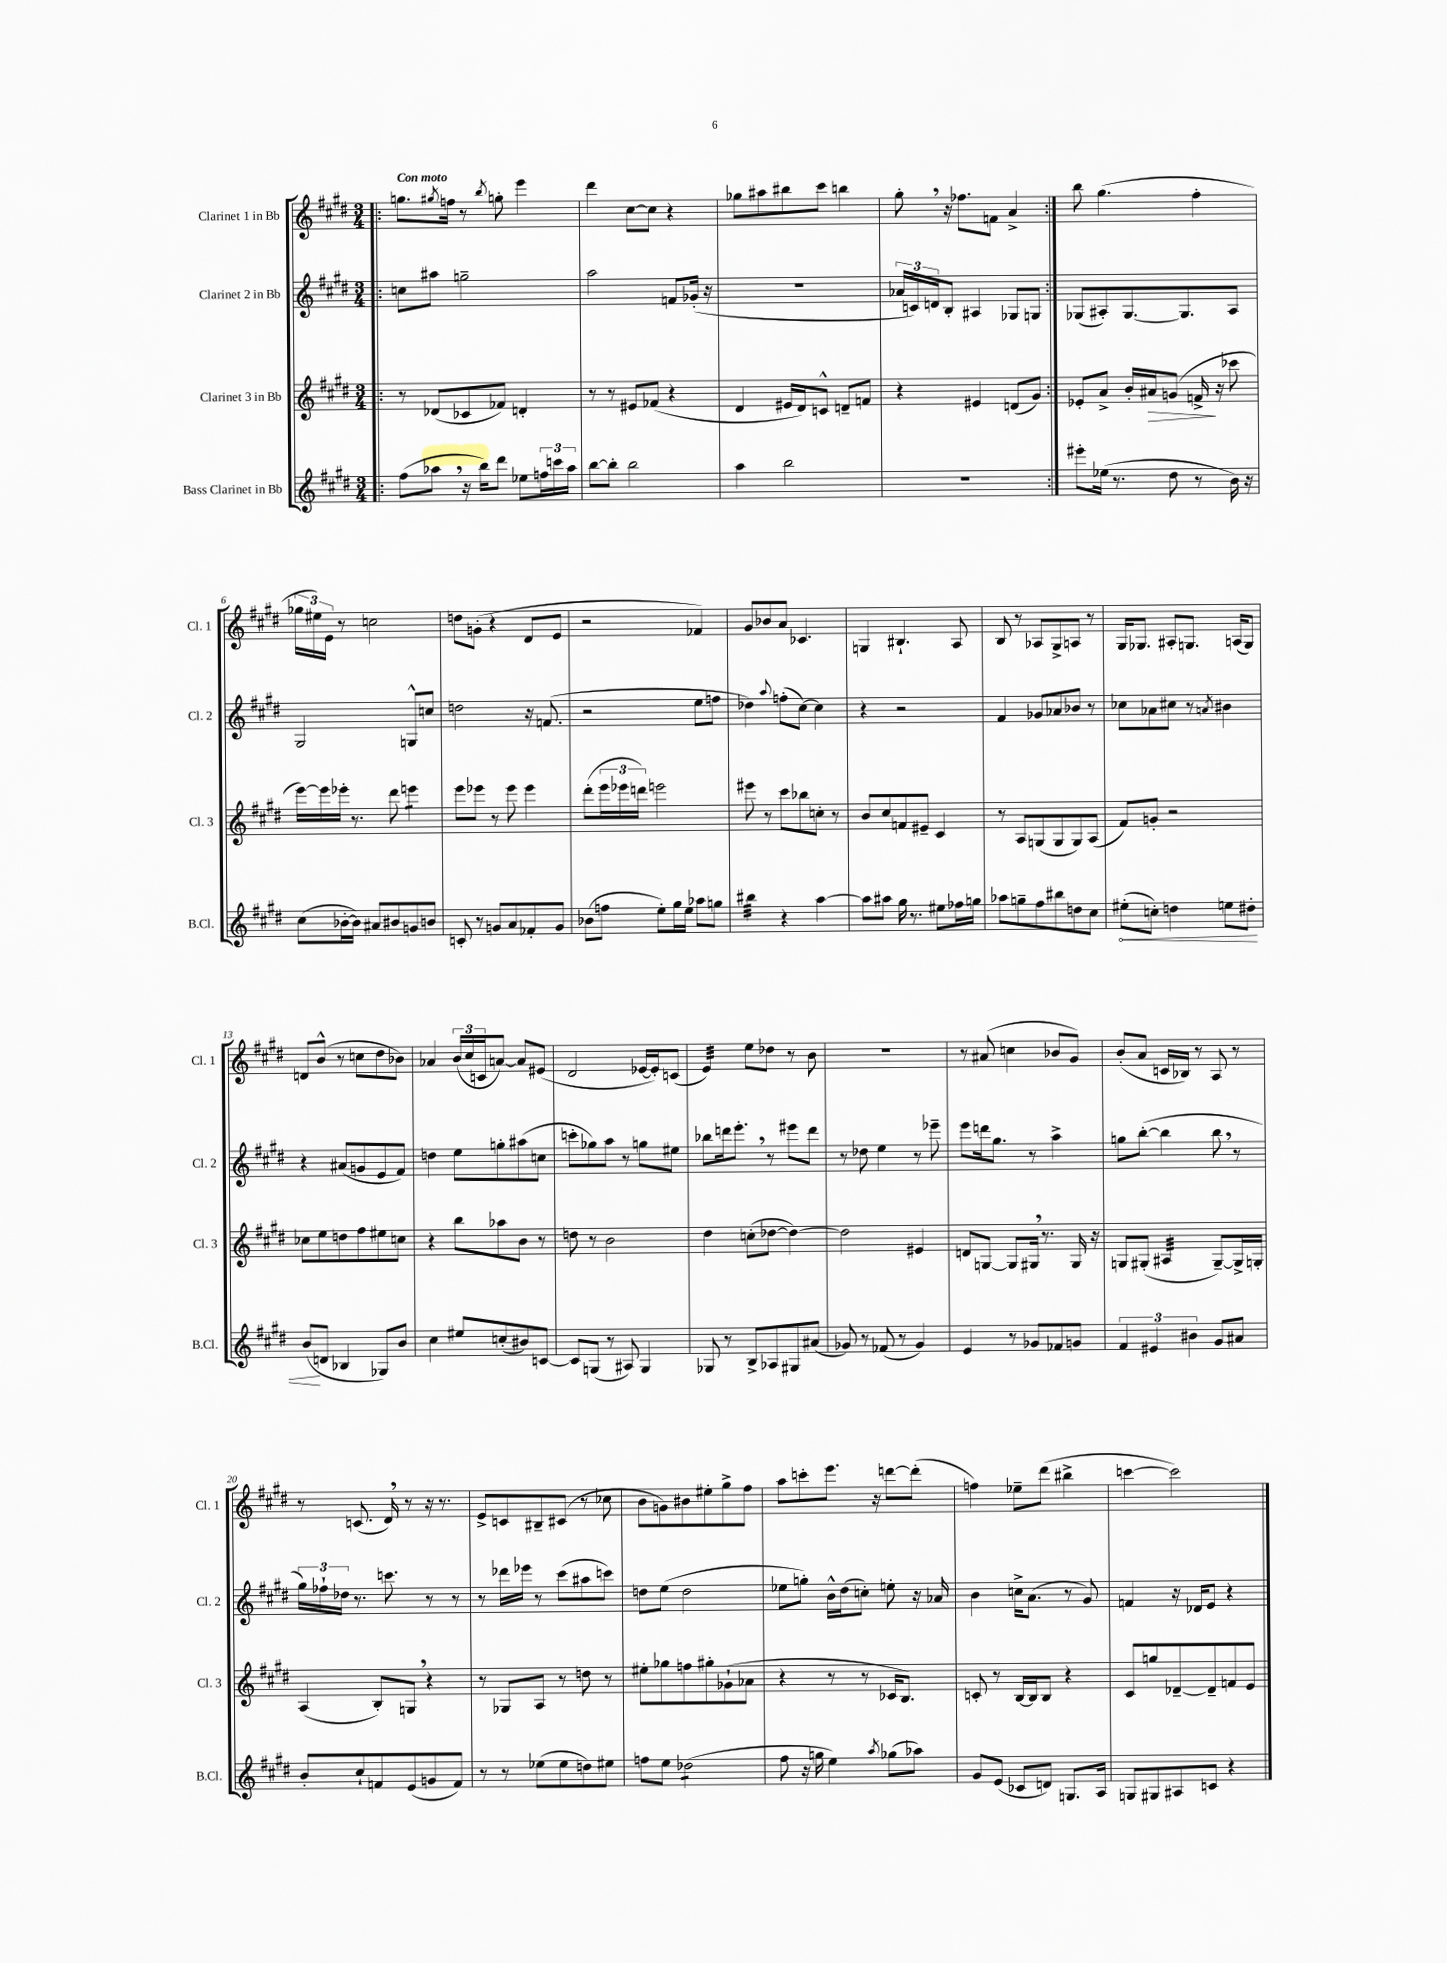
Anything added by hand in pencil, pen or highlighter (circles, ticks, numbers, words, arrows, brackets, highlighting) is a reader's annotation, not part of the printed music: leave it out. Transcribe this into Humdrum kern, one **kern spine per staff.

**kern	**kern	**kern	**kern
*staff4	*staff3	*staff2	*staff1
*clefG2	*clefG2	*clefG2	*clefG2
*k[f#c#g#d#]	*k[f#c#g#d#]	*k[f#c#g#d#]	*k[f#c#g#d#]
*M3/4	*M3/4	*M3/4	*M3/4
=!|:	=!|:	=!|:	=!|:
(8ff#	8r	8cc	8.gg
8aa-	(8d-	8aa#	.
.	.	.	8qgg#
.	.	.	16ff
16r	8c-	2gg~	8r
16bb)	.	.	.
.	.	.	8qbb
8ddd#	8f-)	.	8gg'
8ee-	4d'	.	4eee
24ff	.	.	.
24ccc	.	.	.
24aa-	.	.	.
=	=	=	=
[8bb	8r	2aa	4ddd#
8bb']	8r	.	.
2bb	8e#	.	[8cc#
.	(8f-	.	8cc#]
.	4r	8f	4r
.	.	(16g-'	.
.	.	16r	.
=	=	=	=
4aa	4d#	2.r	8gg-
.	.	.	8aa#
2bb	16e#	.	8bb#
.	16d#)	.	.
.	8c^^	.	8ccc#
.	8d~	.	4bb
.	8f	.	.
=	=	=	=
2.r	4r	24a-	8gg#'
.	.	24c)	.
.	.	24d	.
.	.	8B'	16r
.	.	.	8.ff-
.	4e#	4A#	.
.	.	.	8f
.	(8d	8G-	4a^
.	8g#)	8G	.
=:|!	=:|!	=:|!	=:|!
8eee#'	8e-'	(8G-	8bb
(16ee-	8a^	8A#')	(4.gg#
8.r	.	.	.
.	16b'	[8.G-	.
.	16a#	.	.
8dd#	(8g	.	.
.	.	8.G-]	.
8r	16f^	.	4ff#'
.	16r	.	.
16b)	8ccc-	8A#	.
16r	.	.	.
=	=	=	=
(8cc#	[16eee)	2G#	24gg-
.	.	.	24ee#)
.	16eee]	.	.
.	.	.	24e
[16b-'	16eee-'	.	8r
16b-])	8.r	.	.
8a#	.	.	2cc
8b#	8ddd#	.	.
8g	4eee	8G^^	.
8b	.	8cc	.
=	=	=	=
8c'	8eee	2dd	8dd
8r	8eee-	.	(8g'
8g	8r	.	4r
8a	8eee-	.	.
8f-'	4eee-	16r	8d#
.	.	(8.f	.
8g	.	.	8e
=	=	=	=
(8b-	(8ddd#'	2r	2r
8ff	24eee	.	.
.	24eee-	.	.
.	24ddd)	.	.
8ee')	2eee	.	.
16gg#	.	.	.
16ee	.	.	.
8aa-	.	8ee	4f-)
8gg	.	8ff	.
=	=	=	=
4bb#	8eee#	4dd-)	8g#
.	8r	.	8b-
.	.	8qqaa	.
4r	8ccc#	(8ff'	8a
.	8bb-	[8cc#)	4.c-
[4aa	8cc'	4cc#]	.
.	8r	.	.
=	=	=	=
8aa]	8b	4r	4G
8aa#	8cc#	.	.
16gg#	8f	2r	4.B#`
8.r	.	.	.
.	8e#~	.	.
8ee#	4c#	.	.
16ff-	.	.	8A
16gg	.	.	.
=	=	=	=
8aa-	8r	4f#	8B
8gg~	8A	.	8r
8ff#	(8G	8g-	8A-
8bb#	8G	8a-	8G#^
8dd	8G)	8b-	8A
8cc#	(8A	8r	8r
=	=	=	=
(8ee#'	8f#)	8cc-	16G#
.	.	.	8.G-
8cc')	8g'	8a-	.
4dd	2r	8cc#	8A#'
.	.	8r	8.G
.	.	8qa	.
8ee	.	4b#	.
.	.	.	(16A
8dd#'	.	.	8G)
=	=	=	=
(8b	8cc-	4r	8d
8d	8ee	.	(8b^^
4B-	8dd	(8a#	8r
.	8ff#	8g	8cc
8G-)	8ee#	8e	8dd#
8b	8cc	8f#)	8b-)
=	=	=	=
4cc#	4r	4dd	4a-
8ee#	8bb	8ee	(24b
.	.	.	24cc#
.	.	.	24c
(8cc'	8aa-	8gg'	[8a)
8b#)	8b	(8aa#	8a]
[8c	8r	8cc	(8e#
=	=	=	=
8c]	8dd	8ccc'	2d#
(8G	8r	8gg-)	.
8r	2b	8aa	.
8A#)	.	8r	.
4G	.	8gg	[16e-
.	.	.	16e-'])
.	.	8ee#	(8c
=	=	=	=
8G-	4dd#	8bb-	4e)
8r	.	16ddd	.
.	.	8.eee'	.
8B^	(8cc'	.	8ee
8A-	[8dd-	8r	8dd-
8G#	4dd-_)	8eee#	8r
(8a#	.	8ddd	8b
=	=	=	=
8g-)	2dd-]	8r	2.r
8r	.	8dd-	.
(8f-	.	4ee	.
8r	.	.	.
4g-)	4e#	8r	.
.	.	8eee-~	.
=	=	=	=
4e	8d	8eee	8r
.	[8G	16ddd	(8a#
.	.	8.gg#	.
8r	8G]	.	4cc
8g-	16G#	8r	.
.	8.r	.	.
8f-	.	4aa^	8b-
8g	16G#	.	8g#)
.	16r	.	.
=	=	=	=
6f#	8G	8gg	(8b'
.	(8G#'	([8bb'	8a
6e#	.	.	.
.	4A#	4bb]	16c
.	.	.	16B-)
6b#	.	.	.
.	.	.	8r
8g#	[8G#~)	8bb	8A
8a#	16G#^]	8r	8r
.	16G'	.	.
=	=	=	=
8b'	(4A	24gg#)	8r
.	.	24ff-`	.
.	.	24dd-	.
8cc#`	.	8.r	(8.c
8f	8B')	.	.
.	.	8.ccc	16d#)
(8e	8G	.	8r
8g	4r	8r	16r
.	.	.	8.r
8f)	.	8r	.
=	=	=	=
8r	8r	8r	8e^
8r	8G-	16ddd-	8c
.	.	16eee-	.
(8ee-	8A	8r	8B#~
8ee-	8r	(8ccc#	(8c#
8dd)	8dd	8aa#	8r
8ee#	8r	8ccc)	8cc-
=	=	=	=
8ff	8ee#'	8dd	8b
8ee	8gg-	(8ee	8g)
(2dd-	8ff	2dd	8b#
.	8gg#'	.	8ee#'
.	(8g-`	.	8gg#^
.	8a-	.	8ff#
=	=	=	=
8ff#	4r	8ee-	8aa
16r	.	8gg')	8ccc'
16gg	.	.	.
4ee)	8r	16b^^	8.eee
.	.	(16dd#	.
.	8r	8cc')	.
.	.	.	16r
8qaa	.	.	.
(8gg-	16c-	8ee'	[8ddd
.	8.B)	.	.
8aa-)	.	16r	(8ddd']
.	.	16a-	.
=	=	=	=
8g#	8c'	4b	4ff)
(8e	8r	.	.
8c-	[16B	16cc^	8ee-~
.	16B]	(8.a	.
8d)	8B	.	(8ddd#
8.G	4r	8r	4bb#^
.	.	8g#)	.
16A	.	.	.
=	=	=	=
8G	8c#	4f	[4ccc
8G#	8gg	.	.
8A#	[8d-~	16r	2ccc])
.	.	16d-	.
8c	8d-~]	8e	.
4r	8f	4r	.
.	8e	.	.
==	==	==	==
*-	*-	*-	*-
